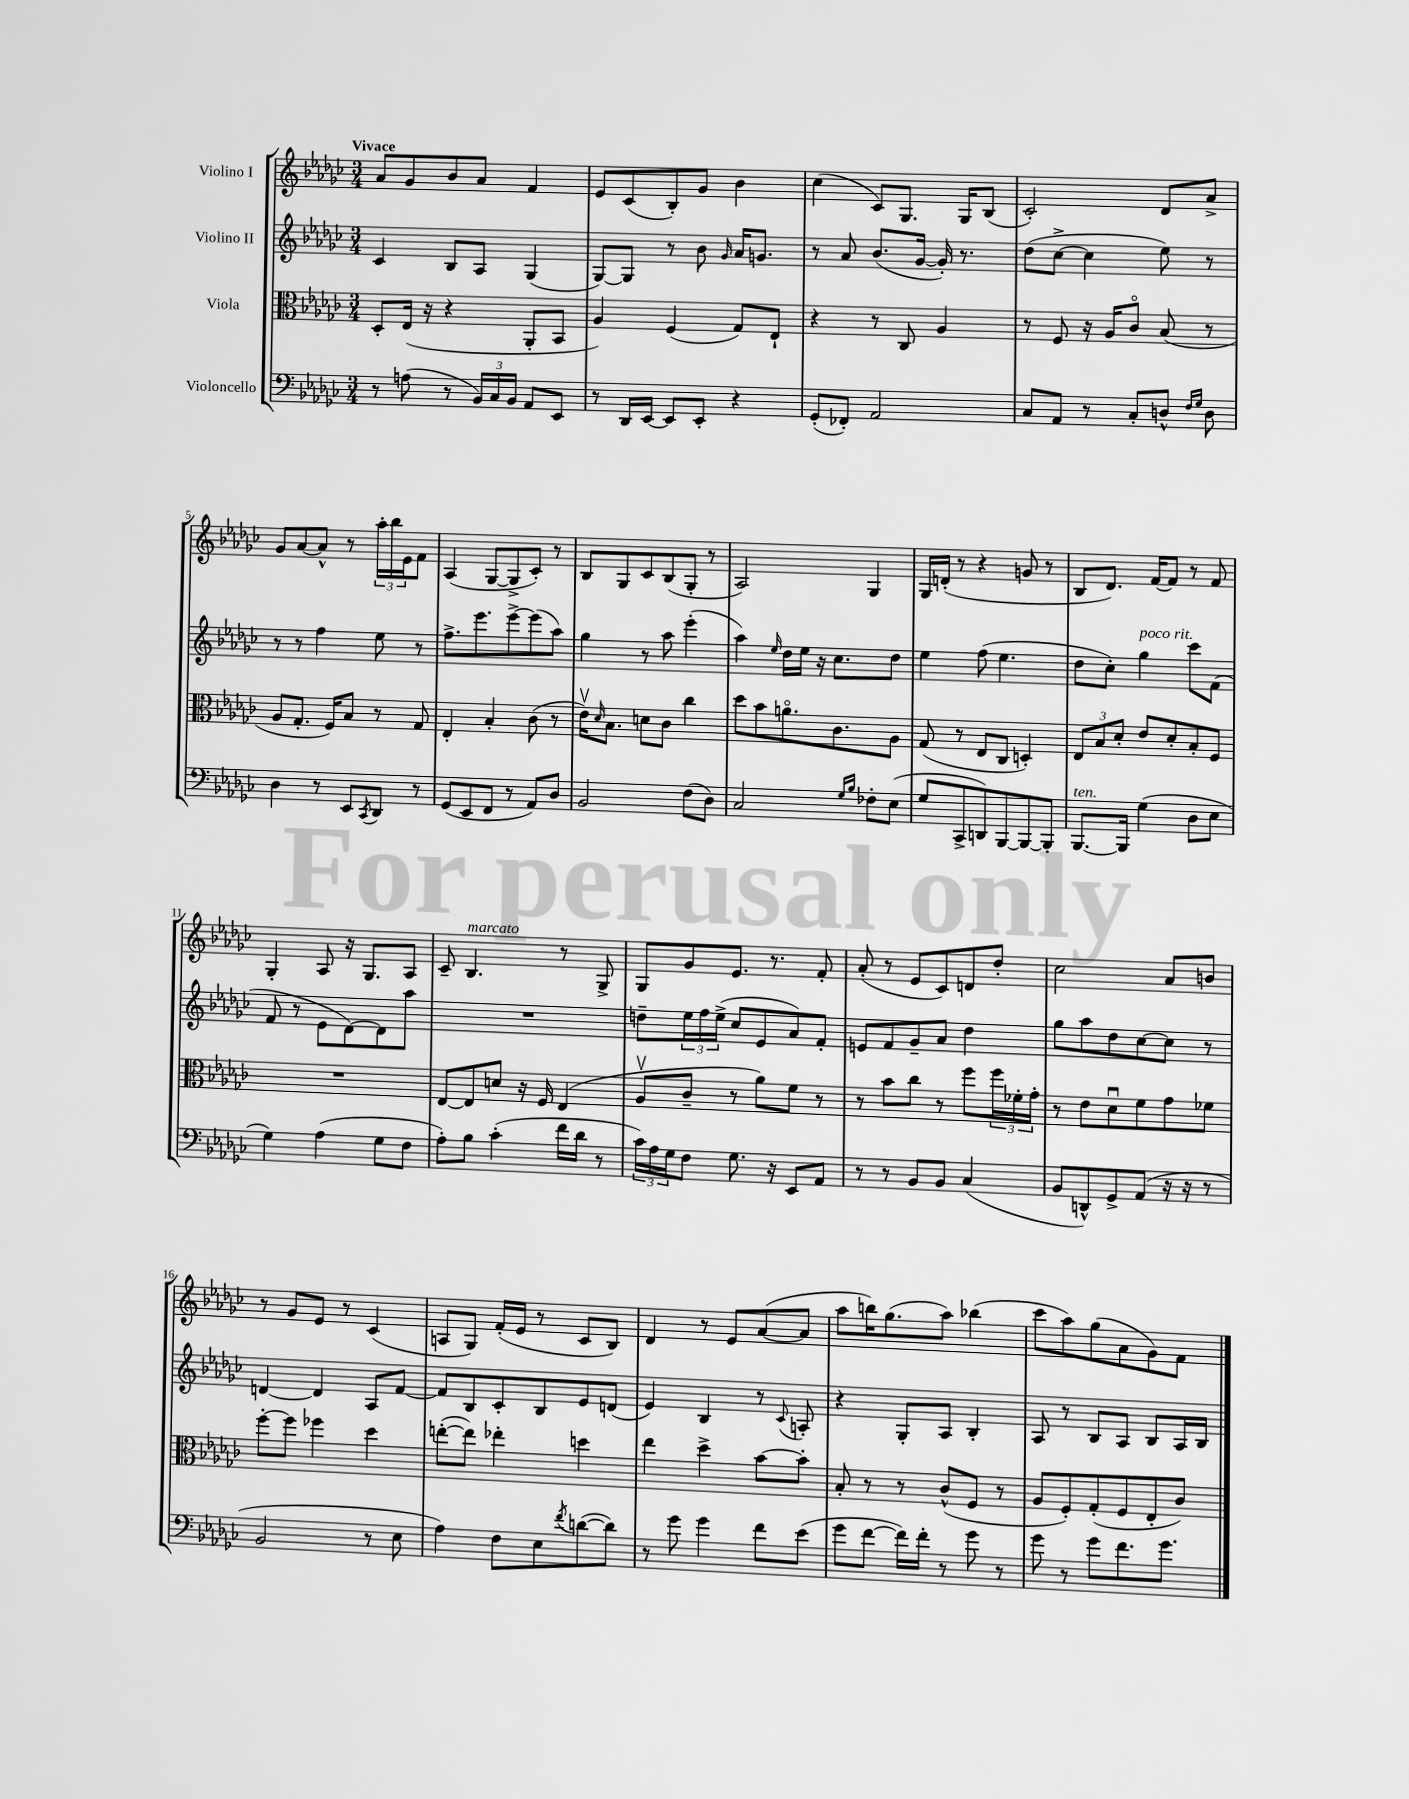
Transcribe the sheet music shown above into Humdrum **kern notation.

**kern	**kern	**kern	**kern
*part4	*part3	*part2	*part1
*staff4	*staff3	*staff2	*staff1
*I"Violoncello	*I"Viola	*I"Violino II	*I"Violino I
*clefF4	*clefC3	*clefG2	*clefG2
*k[b-e-a-d-g-c-]	*k[b-e-a-d-g-c-]	*k[b-e-a-d-g-c-]	*k[b-e-a-d-g-c-]
*M3/4	*M3/4	*M3/4	*M3/4
=1	=1	=1	=1
!	!	!	!LO:TX:a:B:t=Vivace
8r	8D-'/L	4c-/	8a-/L
(8An\	(16E-/Jk	.	8g-/
.	16r	.	.
8r	4r	8B-/L	8b-/
24BB-/LL)	.	8A-/J	8a-/J
24C-/	.	.	.
24BB-/JJ	.	.	.
8AA-/L	8AA-'/L	(4G-/	4f/
8EE-/J	8BB-/J	.	.
=2	=2	=2	=2
8r	4A-/)	[8G-/L)	8e-/L
16DD-/LL	.	8G-/J]	(8c-/
[16EE-/JJ	.	.	.
8EE-/L]	(4F/	8r	8B-'/)
8EE-'/J	.	8b-\	8g-/J
.	.	16qqg-/	.
4r	8G-/L)	16a-/KL	4b-\
.	.	8.gn/J	.
.	8E-`/J	.	.
=3	=3	=3	=3
(8GG-'/L	4r	8r	(4cc-\
8FF-X'/J)	.	8a-/	.
2AA-/	8r	(8.b-/L	8c-/L)
.	8C-/	.	8.G-/J
.	.	[16g-/Jk	.
.	4A-/	16g-'/])	.
.	.	8.r	16G-/KL
.	.	.	(8B-/J
=4	=4	=4	=4
8C-/L	8r	(8dd-\L	2c-'/)
8AA-/J	8F/	[8cc-^\J	.
8r	16r	4cc-\]	.
.	16A-/KL	.	.
8C-'/L	8c-/J	.	.
8Dn^^/J	(8B-/	8ee-\)	8d-/L
16qqF/LL	.	.	.
16qqG-/JJ	.	.	.
8D\	8r	8r	8a-^/J
!!LO:LB:g=z
=5	=5	=5	=5
4D-\	8A-/L	8r	8g-/L
.	8.G-'/J	8r	[8a-/
8r	.	4ff\	8a-^^/J]
.	16F/KL)	.	.
8EE-/L	8B-/J	.	8r
8qCC-/	.	.	.
8DD-/J	8r	8ee-\	24aa-'\LL
.	.	.	24bb-\
.	.	.	24e-\J
8r	8G-/	8r	8f\J
=6	=6	=6	=6
(8GG-/L	4E-'/	8.ff^\L	(4A-/
8EE-/	.	.	.
.	.	8.eee-\	.
8FF/J	4B-'/	.	[8G-/L
8r	.	[8eee-^\	8G-^/]
8AA-/L)	(8c-\	(8eee-\]	8c-'/J)
8D-/J	8r	8aa-\J)	8r
=7	=7	=7	=7
2BB-/	16e-v\KL)	4gg-\	8B-/L
.	16qqd-/	.	.
.	8.B-\J	.	.
.	.	.	8G-/
.	8dn\L	8r	8c-/
.	8c-\J	8aa-\	(8B-/
(8F\L	4cc-\	(4eee-'\	8G-'/J
8D-\J)	.	.	8r
=8	=8	=8	=8
2C-/	8dd-\L	4aa-\)	2A-/)
.	8b-\	.	.
.	.	16qqee-/	.
.	8.an\	16dd-\LL	.
.	.	16ee-\JJ	.
.	.	16r	.
.	8.c-\	8.cc-\L	.
16qqG-/LL	.	.	.
16qqB-/JJ	.	.	.
8F-X'\L	.	.	4G-/
(8E-\J	8A-\J	8dd-\J	.
=9	=9	=9	=9
8G-/L	(8G-/	4ee-\	16G-/LL
.	.	.	(16dn'/JJ
8CC-^/	8r	.	8r
8DDn/)	8E-/L	(8ff\	4r
[8BBB-/	8C-/J	4.ee-\	.
8BBB-/_	4Dn'/)	.	8gn/
8BBB-'/J]	.	.	8r
=10	=10	=10	=10
!LO:TX:a:i:t=ten.	!	!	!
[8.BBB-/L	12E-/L	8dd-\L	8B-/L
.	12B-/	.	.
.	.	8cc-'\J)	8.d-/J)
.	12d-'/J	.	.
16BBB-/Jk]	.	.	.
!	!	!LO:TX:a:i:t=poco rit.	!
(4G-\	8e-/L	4gg-\	.
.	.	.	[16f/KL
.	8d-'/	.	8f/J]
8D-\L	8B-'/	8ccc-\L	8r
8E-\J	8F/J	(8f\J	8f/
!!LO:LB:g=z
=11	=11	=11	=11
4G-\)	2.r	8f/	4G-'/
.	.	8r	.
(4A-\	.	8e-\L	8A-/
.	.	[8d-\)	16r
.	.	.	8.G-/L
8G-\L	.	8d-\]	.
8F\J	.	8aa-\J	8A-/J
=12	=12	=12	=12
8A-'\L)	[8E-/L	2.r	8c-~/
!	!	!	!LO:TX:a:i:t=marcato
8B-\J	8E-/]	.	4.B-/
(4c-'\	8dn/J	.	.
.	16r	.	.
.	16F/	.	.
16f\LL	(4E-/	.	8r
16d-\JJ	.	.	.
8r	.	.	8G-^/
=13	=13	=13	=13
24c-\LL)	8A-v/L	8ddn~\L	8G-/L
24A-\	.	.	.
24G-\J	.	.	.
8F\J	8c-~/J	24ee-\L	8g-/
.	.	24ff\	.
.	.	(24ee-^\JJ	.
8.G-\	8r	8cc-/L	8.e-/J
.	8a-\L)	8e-/	.
16r	.	.	8.r
8EE-/L	8f\J	8a-/)	.
8AA-/J	8r	8f'/J	8f'/
=14	=14	=14	=14
8r	8r	8en/L	(8a-'/
8r	8b-\L	8f/	8r
8BB-/L	8cc-\J	8g-~/	8e-/L
8BB-/J	8r	8a-/J	8c-/)
(4C-/	8ff\L	4dd-\	8dn/
.	24ff\L	.	8dd-'/J
.	24f-X'\	.	.
.	24g-'\JJ	.	.
=15	=15	=15	=15
8BB-/L	8r	8gg-\L	2cc-\
8DDn^^/)	8e-\L	8aa-\	.
8GG-^/	8d-u\	8dd-\	.
(8AA-/J	8f\	[8cc-\	.
16r	8g-\	8cc-\J]	8a-/L
16r	.	.	.
8r	8f-X\J	8r	8bn/J
!!LO:LB:g=z
=16	=16	=16	=16
2BB-/	[8ff'\L	[4dn/	8r
.	8ff\J]	.	8g-/L
.	4ff-X\	4d/]	8e-/J
.	.	.	8r
8r	4dd-\	8A-/L	(4c-/
8E-\	.	[8f/J	.
=17	=17	=17	=17
4A-\)	([8een'\L	8f/L]	8An/L
.	8ee\J])	8B-/	8G-/J)
8F\L	4ee-X'\	8c-'/	(16f'/LL
.	.	.	16e-/JJ
8E-\	.	8B-/	8r
8qf/	.	.	.
([8dn\	4ddn\	8e-/	8c-/L
8d\J])	.	(8dn/J	8B-/J)
=18	=18	=18	=18
8r	4ee-\	4e-/)	4d-/
8g-\	.	.	.
4g-\	4dd-^\	4B-/	8r
.	.	.	8e-/L
8f\L	[8b-\L	8r	([8a-/
.	.	8qqc-/	.
(8e-\J	8b-'\J]	8An'/	8a-/J]
=19	=19	=19	=19
8g-\L	8B-'/	4r	8aa-\L
[8f\J	8r	.	16bbn\K)
.	.	.	(8.gg-\
16f\LL])	8r	8G-'/L	.
16f'\JJ	.	.	.
8r	(8c-^^/L	8A-/J	8aa-\J)
8g-\	8F/J	4B-'/	(4bb-X\
8r	8r	.	.
=20	=20	=20	=20
8g-\	8A-/L	8A-/	8ccc-\L
8r	8F'/)	8r	8aa-\)
8g-\L	(8G-'/	8B-/L	(8gg-\
8.f\	8F/	8A-/J	8a-\
.	8E-'/	8B-/L	8g-\)
8.g-\J	.	.	.
.	8c-/J)	16A-/L	8f\J
.	.	16B-/JJ	.
==	==	==	==
*-	*-	*-	*-
